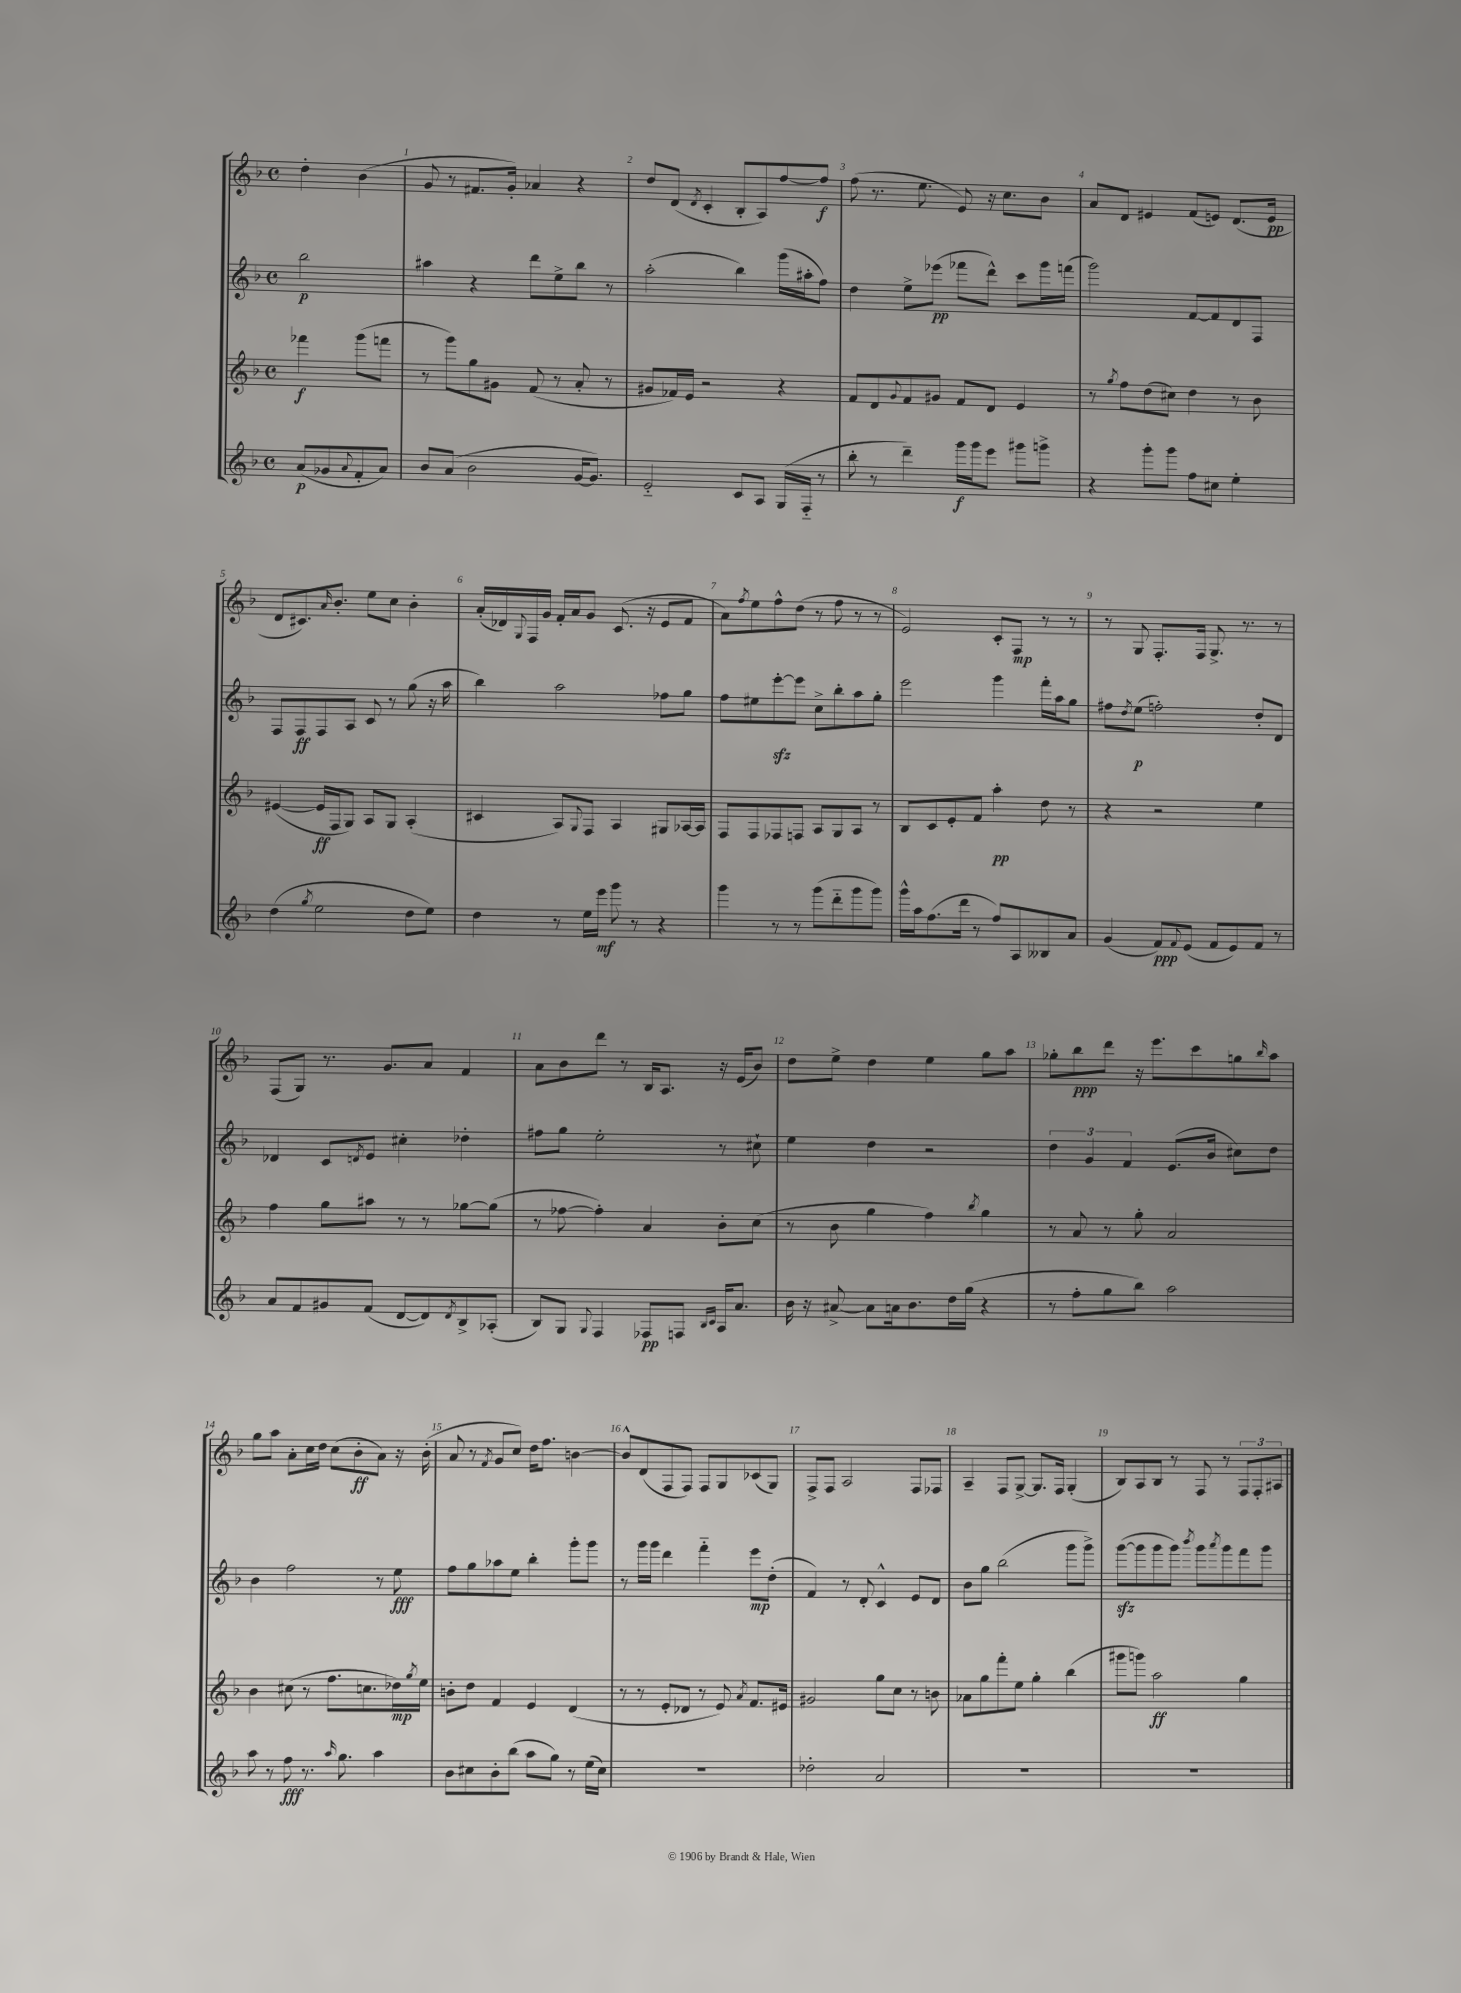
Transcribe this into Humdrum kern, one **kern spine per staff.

**kern	**kern	**kern	**kern
*staff4	*staff3	*staff2	*staff1
*clefG2	*clefG2	*clefG2	*clefG2
*k[b-]	*k[b-]	*k[b-]	*k[b-]
*M4/4	*M4/4	*M4/4	*M4/4
*met(c)	*met(c)	*met(c)	*met(c)
(8a/L	4fff-\	2bb-\	4dd'\
8g-/	.	.	.
8qqa/	.	.	.
8f'/	(8ggg\L	.	(4b-\
8a/J)	8fff\J	.	.
=	=	=	=
8b-/L	8r	4aa#\	8g/
(8a/J	8ggg\L)	.	8r
2b-\	8gg\	4r	8.f#/L
.	8g#\J	.	.
.	.	.	16g'/Jk)
.	(8f/	8ddd\L	4a-/
.	8r	8ee^\	.
[16g/LK	8a'/	8bb-\J	4r
8.g/]J)	.	.	.
.	8r	8r	.
=	=	=	=
2e'~/	8g#/L	(2aa'\	8dd/L
.	16f-/L)	.	(8d/J
.	16e/JJ	.	.
.	.	.	8qd/
.	2r	.	4c'/
8c/L	.	4bb-\)	8B-'/L
8A/J	.	.	8A/)
(16G/LL	4r	(16ggg\LL	[8ff/
16F'~/JJ	.	16aa#'\J	.
8r	.	8ff\J)	8ff/]J
=	=	=	=
8bb-'\	8f/L	4dd\	(8ff\
8r	8d/	.	8.r
.	8qqg/	.	.
4ddd~\)	8f/	8ee^\L	.
.	.	.	8.ee\
.	8g#/J	(8eee-\J	.
16ggg\LL	8f/L	8fff-\L	8e/)
16ggg\J	.	.	.
8eee\J	8d/J	8ddd^^\J)	16r
.	.	.	8.cc\L
8ggg#\L	4e/	8ccc\L	.
8ggg^\J	.	16ggg\L	8b-\J
.	.	(16fff\JJ	.
=	=	=	=
4r	8r	2ggg\)	8a/L
.	8qgg/	.	.
.	8ff\L	.	8d/J
8ggg'\L	(8dd\	.	4e#/
8ggg\J	8cc#\J)	.	.
8ff\L	4dd\	[8f/L	(8f/L
8cc#\J	.	8f/]	8e/J)
4ee'\	8r	8d/	(8.d/L
.	8b-\	8F/J	.
.	.	.	16e/Jk
=	=	=	=
(4dd\	([4e#/	8F/L	8d/L
.	.	8F/	8.c#/)
8qgg/	.	.	.
2ee\	16e#/]LL	8F/	.
.	.	.	16qqa/
.	16F/J	.	8.b-'/J
.	8G/J)	8A/J	.
.	8A/L	8c/	8ee\L
.	8G/J	8r	8cc\J
8dd\L	(4A'/	(8gg\	4b-'\
8ee\J)	.	16r	.
.	.	16aa\	.
=	=	=	=
4dd\	4c#/	4bb-\)	(16a'/LL
.	.	.	16d-/)
.	.	.	8qqG/
.	.	.	16F/
.	.	.	16g/JJ
8r	8A/L)	2aa\	16f'/LL
.	.	.	16a/J
.	8qqG/	.	.
16ee\LL	8F/J	.	8g/J
16eee\JJ	.	.	.
8ggg\	4A/	.	(8.c/
8r	.	.	.
.	.	.	16r
4r	8G#/L	8ff-\L	8e/L
.	[16A-/L	8gg\J	8f/J
.	16A-/]JJ	.	.
=	=	=	=
4ggg\	8F/L	8ff\L	8a\L)
.	.	.	8qff/
.	8F/	8ee#\	8ee\
8r	8F-/	[8eee'\	8ff^^\
8r	8F/J	8eee\]J	(8dd\J
(8ggg\L	8A/L	8cc^\L	8r
8ddd'~\	8G/	8bb-'\	8ff\
8ggg\	8A/J	8aa\	8r
8ggg\J)	8r	8gg'\J	8r
=	=	=	=
16ggg^^\LL	8B-/L	2eee\	2e/)
16aa\J	.	.	.
(8.ff\	8c/	.	.
.	8e'/	.	.
16ddd\Jk	.	.	.
8r	8f/J	.	.
8ff/L)	4aa'\	4ggg\	8c'/L
8A/	.	.	8F/J
8B--/	8dd\	16fff'\LL	8r
.	.	16aa\J	.
8a/J	8r	8gg\J	8r
=	=	=	=
(4g/	4r	8ff#\L	8r
.	.	8qdd/	.
.	.	(8ee\J	8G/
8f/L)	2r	2ff'\)	8.F'/L
8qqf/	.	.	.
(8e/J	.	.	.
.	.	.	16F/Jk
8f/L	.	.	8.G^/
8e/)	.	.	.
.	.	.	8.r
8f/J	4ee\	8dd'/L	.
8r	.	8d/J	8r
=	=	=	=
8a/L	4ff\	4d-/	(8F/L
8f/	.	.	8G/J)
8g#/	8gg\L	8c/L	8.r
.	.	8qd/	.
(8f/J	8aa#\J	8e/J	.
.	.	.	8.g/L
[8d/L	8r	4cc#'\	.
8d/])	8r	.	8a/J
8qd/	.	.	.
8B-^/	[8gg-\L	4dd-'\	4f/
(8A-'/J	(8gg-\]J	.	.
=	=	=	=
8B-/L)	8r	8ff#\L	8a\L
8G/J	[8ff-\	8gg\J	8b-\
8qqG/	.	.	.
4F/	4ff-'\])	2ee'\	8ddd\J
.	.	.	8r
8F-/L	4a/	.	16B-/LK
.	.	.	8.A/J
8F/J	.	.	.
16qqB-/LL	.	.	.
16qqc/JJ	.	.	.
16A/LK	8b-'\L	8r	16r
8.a/J	.	.	(16e/LK
.	(8cc\J	8cc#`\	8b-/J)
=	=	=	=
16b-\	8r	4ee\	8dd\L
16r	.	.	.
[8a#^/	8b-\	.	8ee^\J
8a#\]L	4gg\	4dd\	4dd\
16a\k	.	.	.
8.b-\	.	.	.
.	4ff\)	2r	4ee\
16dd\L	.	.	.
(16gg\JJ	.	.	.
.	8qbb-/	.	.
4r	4gg\	.	8gg\L
.	.	.	8aa\J
=	=	=	=
8r	8r	6dd\	8gg-'\L
8ff'\L	8a/	.	8bb-\
.	.	6g/	.
8gg\	8r	.	8ddd\J
.	.	6f/	.
8bb-\J)	8gg'\	.	16r
.	.	.	8.eee\L
2aa\	2a/	(8.e/L	.
.	.	.	8ccc\
.	.	16b-/Jk	.
.	.	8cc#\L)	8gg\
.	.	.	16qqbb-/
.	.	8dd\J	8aa\J
=	=	=	=
8aa\	4b-\	4b-\	8gg\L
8r	.	.	8aa\J
8ff\	(8cc#\	2ff\	8a'\L
8.r	8r	.	16cc\L
.	.	.	16dd\JJ
.	8.ff\L	.	(8cc\L
16qqaa/	.	.	.
8.gg\	.	.	.
.	.	.	8b-'\
.	8.cc\	.	.
4aa\	.	8r	8a\J)
.	16dd-\L)	8ee\	16r
.	8qgg/	.	.
.	16ee\JJ	.	(16b-'\
=	=	=	=
8b-\L	8b'\L	8ff\L	8a/
8cc#\	8dd\J	8gg\	8r
.	.	.	8qf/
8b-'\	4f/	8aa-\	8g/L
(8bb-\J	.	8ee\J	8cc/J)
8aa\L	4e/	4bb-'\	16dd\LK
.	.	.	8.ff\J
8gg\J)	.	.	.
8r	(4d/	8ggg'\L	[4b\
(16ee\LL	.	8ggg\J	.
16cc#\JJ)	.	.	.
=	=	=	=
1r	8r	8r	8b^^/]L
.	8r	16ggg\LL	(8d/
.	.	16ggg\JJ	.
.	8e'/L	4ddd\	8F/
.	8d-/J	.	8F/J)
.	8r	4fff'~\	8F/L
.	8e/)	.	8G/
.	8qa/	.	.
.	8.f/L	8eee\L	(8c-/
.	.	(8dd'\J	8G/J)
.	16e#/Jk	.	.
=	=	=	=
2dd-'\	2g#/	4f/)	8F^/L
.	.	.	8F/J
.	.	8r	2A/
.	.	8d'/	.
2a/	8gg\L	4c^^/	.
.	8cc\J	.	.
.	8r	8e/L	8F/L
.	8b\	8d/J	8F-/J
=	=	=	=
1r	8a-\L	8b-\L	4A~/
.	8gg\	8gg\J	.
.	8fff'\	(2bb-\	8F/L
.	8ee\J	.	[8G^/J
.	4gg'\	.	8.G/]L
.	.	.	16F/Jk
.	(4bb-\	8ggg\L	(4G'/
.	.	8ggg^\J)	.
=	=	=	=
1r	8ggg#\L	([8ggg\L	8B-/L)
.	8ggg\J)	8ggg\]	8A/
.	2aa\	8ggg\	8B-/J
.	.	8ggg\J)	8r
.	.	8qbbb-/	.
.	.	8ggg\L	8F/
.	.	8qaaa/	.
.	.	8ggg\	8r
.	4gg\	8fff\	12F/L
.	.	.	12F'/
.	.	8ggg\J	.
.	.	.	12A#/J
==	==	==	==
*-	*-	*-	*-
